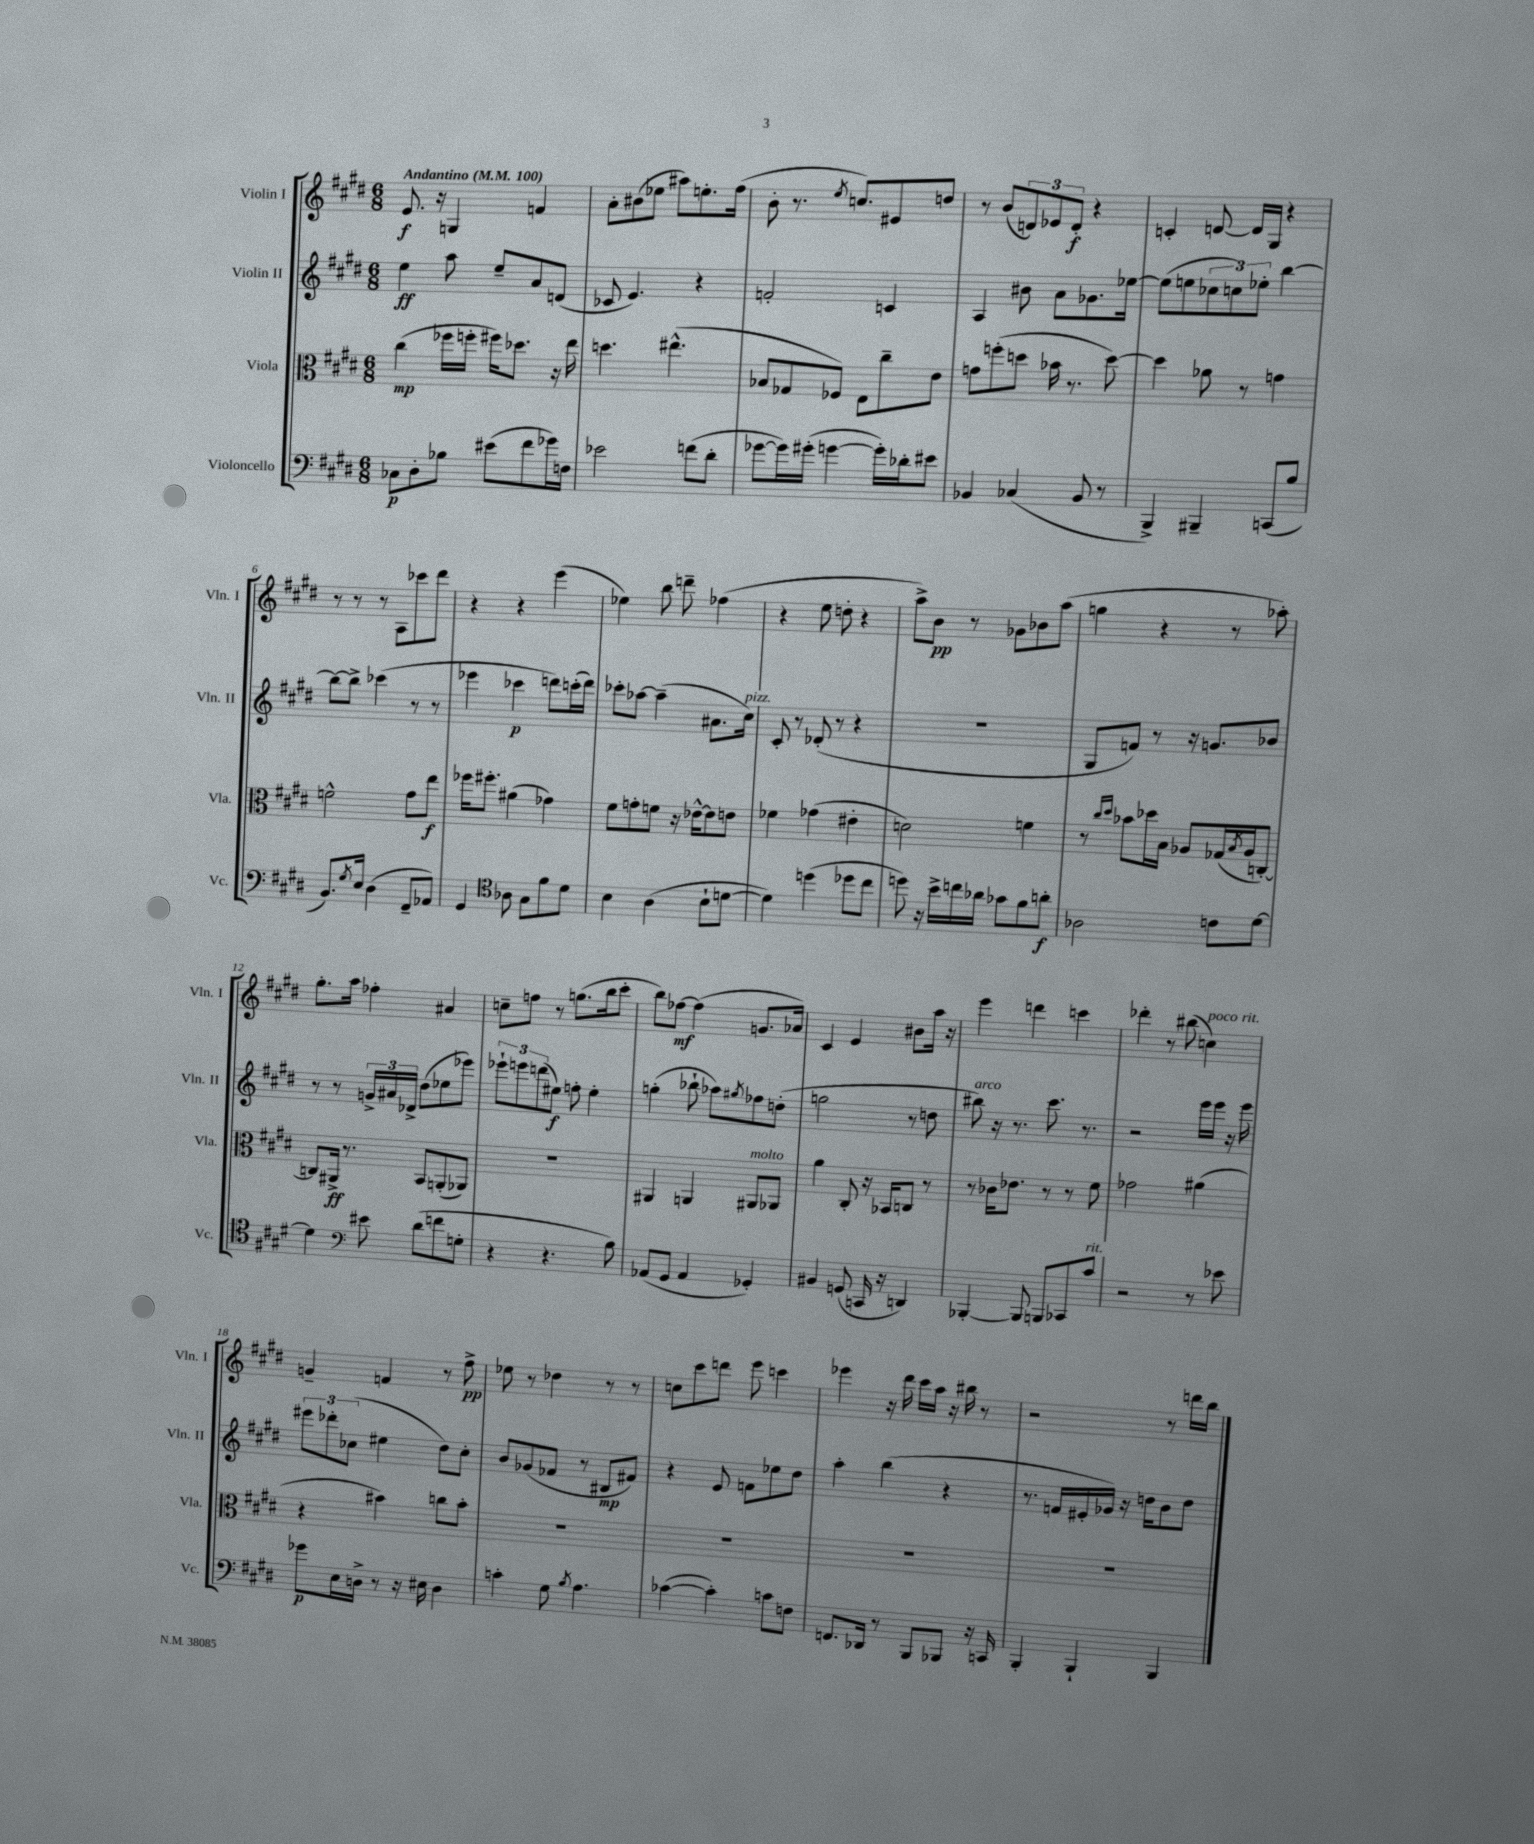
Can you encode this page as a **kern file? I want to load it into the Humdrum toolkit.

**kern	**dynam	**kern	**dynam	**kern	**dynam	**kern	**dynam
*part4	*part4	*part3	*part3	*part2	*part2	*part1	*part1
*staff4	*staff4	*staff3	*staff3	*staff2	*staff2	*staff1	*staff1
*I"Violoncello	*	*I"Viola	*	*I"Violin II	*	*I"Violin I	*
*I'Vc.	*	*I'Vla.	*	*I'Vln. II	*	*I'Vln. I	*
*clefF4	*	*clefC3	*	*clefG2	*	*clefG2	*
*k[f#c#g#d#]	*	*k[f#c#g#d#]	*	*k[f#c#g#d#]	*	*k[f#c#g#d#]	*
*M6/8	*	*M6/8	*	*M6/8	*	*M6/8	*
*MM100	*	*MM100	*	*MM100	*	*MM100	*
=1	=1	=1	=1	=1	=1	=1	=1
!	!	!	!	!	!	!LO:TX:a:B:t=Andantino	!
8C-X\L	p	(4cc#\	mp	4ee\	ff	8.e/	f
8D#'\	.	.	.	.	.	.	.
.	.	.	.	.	.	16r	.
8B-X\J	.	16ff-X\LL	.	8aa\	.	4Gn/	.
.	.	16ffn'\JJ	.	.	.	.	.
(8e#X\L	.	16ff#X\KL)	.	8ee~/L	.	.	.
.	.	8.dd-X\J	.	.	.	.	.
8f#\	.	.	.	8a/	.	4fn/	.
16g-X\L)	.	16r	.	(8dn/J	.	.	.
16Fn\JJ	.	16ee\	.	.	.	.	.
=2	=2	=2	=2	=2	=2	=2	=2
2e-X\	.	4.ddn\	.	8c-X/	.	8a'\L	.
.	.	.	.	4.e/)	.	(8b#X\	.
.	.	.	.	.	.	8ee-X\J	.
.	.	(4.ee#X^^\	.	.	.	8aa#X\L)	.
(8fn\L	.	.	.	4r	.	8.een'\	.
8d#'\J	.	.	.	.	.	.	.
.	.	.	.	.	.	(16ff#\Jk	.
=3	=3	=3	=3	=3	=3	=3	=3
[8g-X\L	.	8B-X/L	.	2fn'/	.	8b'\	.
16g-\L])	.	8G-X/	.	.	.	8.r	.
(16g#X'\JJ	.	.	.	.	.	.	.
[4gn\	.	8F-X/J)	.	.	.	.	.
.	.	.	.	.	.	8qee/	.
.	.	.	.	.	.	8.ccn/L)	.
.	.	8E\L	.	.	.	.	.
16g'\LL])	.	8cc#~\	.	4cn/	.	8e#X/	.
16d-X'\J	.	.	.	.	.	.	.
8e#X\J	.	8e\J	.	.	.	8ddn/J	.
=4	=4	=4	=4	=4	=4	=4	=4
4BB-X/	.	8gn\L	.	4A/	.	8r	.
.	.	(8ffn'\	.	.	.	(8b/L	.
(4C-X/	.	8ddn\J	.	8b#X\	.	12dn/)	.
.	.	.	.	.	.	12e-X/	.
.	.	16b-X\	.	8a\L	.	.	.
.	.	.	.	.	.	12d'/J	f
.	.	8.r	.	.	.	.	.
8BB-/	.	.	.	8.g-X\	.	4r	.
8r	.	[8dd\)	.	.	.	.	.
.	.	.	.	[16ee-X\Jk	.	.	.
=5	=5	=5	=5	=5	=5	=5	=5
4BBB^/)	.	4dd\]	.	(8ee-\L]	.	4cn'/	.
.	.	.	.	8een\	.	.	.
4BBB#X~/	.	8a-X\	.	12cc-X\	.	[8dn/	.
.	.	.	.	12ccn\)	.	.	.
.	.	8r	.	.	.	16d/LL]	.
.	.	.	.	12ee-X'\J	.	.	.
.	.	.	.	.	.	16G#/JJ	.
(8CCn/L	.	4gn\	.	[4bb\	.	4r	.
8B/J	.	.	.	.	.	.	.
!!LO:LB:g=z
=6	=6	=6	=6	=6	=6	=6	=6
8.BB/L)	.	2fn^^\	.	8bb\L_	.	8r	.
.	.	.	.	8bb^\J]	.	8r	.
8qG#/	.	.	.	.	.	.	.
16E/Jk	.	.	.	.	.	.	.
(4D#\	.	.	.	(4ccc-X\	.	8r	.
.	.	.	.	.	.	8A\L	.
8FF#~/L	.	8g#\L	.	8r	.	8ccc-X\	.
8AA-X/J)	.	8ee\J	f	8r	.	8ddd#\J	.
=7	=7	=7	=7	=7	=7	=7	=7
4GG#/	.	16ff-X\KL	.	4eee-X\	.	4r	.
.	.	8.ff#X'\J	.	.	.	.	.
*clefC4	*	*	*	*	*	*	*
8A-X\	.	(4a#X\	.	4ccc-X\	p	4r	.
8G#\L	.	.	.	.	.	.	.
8f#\	.	4g-X\)	.	8dddn\L)	.	(4eee\	.
8d#\J	.	.	.	(16cccn'\L	.	.	.
.	.	.	.	16ddd\JJ)	.	.	.
=8	=8	=8	=8	=8	=8	=8	=8
4B\	.	8f#\L	.	8ccc-X'\L	.	4ee-X\)	.
.	.	8gn'\	.	[8aa-X\J	.	.	.
(4A\	.	8fn\J	.	(4aa-~\]	.	8bb\	.
.	.	16r	.	.	.	8dddn~\	.
.	.	[16e-X^^\KL	.	.	.	.	.
8B`\L	.	8e-\]	.	8.a#X\L	.	(4ff-X\	.
[8dn\J	.	8en\J	.	.	.	.	.
!	!	!	!	!LO:TX:a:i:t=pizz.	!	!	!
.	.	.	.	16cc#\Jk)	.	.	.
=9	=9	=9	=9	=9	=9	=9	=9
4d\])	.	4f-X\	.	8c#'/	.	4r	.
.	.	.	.	8r	.	.	.
(4ddn\	.	(4g-X\	.	(8d-X'/	.	8ee\	.
.	.	.	.	8r	.	8ddn'\	.
8dd-X\L	.	4e#X'\	.	4r	.	4r	.
8cc#\J	.	.	.	.	.	.	.
=10	=10	=10	=10	=10	=10	=10	=10
8ddn\)	.	2dn\)	.	2.r	.	8aa^\L)	.
16r	.	.	.	.	.	8b\J	pp
16b^\LL	.	.	.	.	.	.	.
16ccn\	.	.	.	.	.	8r	.
16a-X\JJ	.	.	.	.	.	.	.
8g-X\L	.	.	.	.	.	8g-X\L	.
8f#\	.	4fn\	.	.	.	8b-X\	.
8an'\J	f	.	.	.	.	(8aa\J	.
=11	=11	=11	=11	=11	=11	=11	=11
2A-X\	.	8r	.	8G#/L	.	4ggn\	.
.	.	16qqcc#/LL	.	.	.	.	.
.	.	16qqdd#/JJ	.	.	.	.	.
.	.	8b-X\L	.	8fn/J)	.	.	.
.	.	16dd-X\L	.	8r	.	4r	.
.	.	16B\JJ	.	.	.	.	.
.	.	8A-X/L	.	16r	.	.	.
.	.	.	.	8.gn/L	.	.	.
8cn\L	.	(16G-X/L	.	.	.	8r	.
.	.	8qB/	.	.	.	.	.
.	.	16A-/J	.	.	.	.	.
[8d#\J	.	[8Cn'/J)	.	8b-X/J	.	8aa-X'\)	.
!!LO:LB:g=z
=12	=12	=12	=12	=12	=12	=12	=12
4d#\]	.	8Cn/L]	.	8r	.	8.gg#'\L	.
.	.	16AA#X^/Jk	ff	8r	.	.	.
.	.	8.r	.	.	.	16aa\Jk	.
*clefF4	*	*	*	*	*	*	*
8e#X\	.	.	.	24gn^/LL	.	4ff-X'\	.
.	.	.	.	24a#X/	.	.	.
.	.	.	.	24d-X^/JJ	.	.	.
(8d#\L	.	8BB/L	.	(8dd#\L	.	.	.
8fn\	.	(8AAn'/	.	8ee-X\	.	4a#X/	.
8Gn'\J	.	8AA-X/J)	.	8eee-X\J)	.	.	.
=13	=13	=13	=13	=13	=13	=13	=13
4r	.	2.r	.	12eee-X`\L	.	8ccn~\L	.
.	.	.	.	12eeen\	.	.	.
.	.	.	.	.	.	8ffn\J	.
.	.	.	.	(12dddn\	.	.	.
4.r	.	.	.	8ee#X\J)	f	8r	.
.	.	.	.	8ffn'\	.	(8.ggn\L	.
.	.	.	.	4ee#'\	.	.	.
.	.	.	.	.	.	16bb\k	.
8B\)	.	.	.	.	.	8ccc#'\J	.
=14	=14	=14	=14	=14	=14	=14	=14
(8AA-X/L	.	4AA#X/	.	(4ggn'\	.	8bb\L)	.
8GG#/J	.	.	.	.	.	[8ff-X\J	mf
4AA-/	.	4AAn/	.	8bb-X`\	.	(4ff-\]	.
.	.	.	.	8aa-X\L)	.	.	.
.	.	.	.	8qgg#X/	.	.	.
!	!	!LO:TX:a:i:t=molto	!	!	!	!	!
4GG-X'/)	.	8AA#X/L	.	8ff-X\	.	8.gn/L	.
.	.	8AA-X/J	.	(8ddn'\J	.	.	.
.	.	.	.	.	.	16a-X/Jk)	.
=15	=15	=15	=15	=15	=15	=15	=15
4BB#X/	.	4a\	.	2ggn\	.	4c#/	.
(8GGn/	.	8C#'/	.	.	.	4e/	.
16CCn/	.	16r	.	.	.	.	.
16r	.	16BB-X/KL	.	.	.	.	.
4DDn/)	.	8Cn/J	.	8r	.	8b#X\L	.
.	.	8r	.	8ddn\	.	16aa\Jk	.
.	.	.	.	.	.	16r	.
=16	=16	=16	=16	=16	=16	=16	=16
!	!	!	!	!LO:TX:a:i:t=arco	!	!	!
[4BBB-X'/	.	8r	.	8bb#X\)	.	4eee\	.
.	.	16c-X\KL	.	16r	.	.	.
.	.	8.e-X\J	.	8.r	.	.	.
8BBB-/]	.	.	.	.	.	4dddn\	.
8BBBn/L	.	8r	.	8.ccc#\	.	.	.
8CC-X/	.	8r	.	.	.	4cccn\	.
.	.	.	.	8.r	.	.	.
!LO:TX:a:i:t=rit.	!	!	!	!	!	!	!
8c#/J	.	8f#\	.	.	.	.	.
=17	=17	=17	=17	=17	=17	=17	=17
2r	.	2g-X\	.	2r	.	4ddd-X'\	.
.	.	.	.	.	.	8r	.
.	.	.	.	.	.	(8bb#X\	.
!	!	!	!	!	!	!LO:TX:a:i:t=poco rit.	!
8r	.	(4a#X\	.	16eee\LL	.	4ccn\)	.
.	.	.	.	16eee\JJ	.	.	.
8e-X\	.	.	.	16r	.	.	.
.	.	.	.	16eee\	.	.	.
!!LO:LB:g=z
=18	=18	=18	=18	=18	=18	=18	=18
8g-X\L	p	4r	.	12eee#X\L	.	4gn~/	.
.	.	.	.	12ddd-X'\	.	.	.
16E\L	.	.	.	.	.	.	.
.	.	.	.	(12cc-X\J	.	.	.
16Dn^\JJ	.	.	.	.	.	.	.
8r	.	4b#X\)	.	4ee#X\	.	4fn/	.
16r	.	.	.	.	.	.	.
16E#X\	.	.	.	.	.	.	.
4D\	.	8ccn\L	.	8dd#\L)	.	8r	.
.	.	8b#'\J	.	8cc-'\J	.	8ff#^\	pp
=19	=19	=19	=19	=19	=19	=19	=19
4cn'\	.	2.r	.	8b/L	.	8ee-X\	.
.	.	.	.	(8g-X/	.	8r	.
8G#\	.	.	.	8f-X/J	.	4dd-X\	.
8qB/	.	.	.	.	.	.	.
4.A\	.	.	.	8r	.	.	.
.	.	.	.	8B#X/L	mp	8r	.
.	.	.	.	8f#X/J)	.	8r	.
=20	=20	=20	=20	=20	=20	=20	=20
([4c-X\	.	2.r	.	4r	.	8ccn\L	.
.	.	.	.	.	.	8ccc#\	.
4c-'\])	.	.	.	8e/	.	8dddn\J	.
.	.	.	.	8fn\L	.	8eee\	.
8cn\L	.	.	.	8ee-X\	.	4cccn\	.
8Fn\J	.	.	.	8dd#\J	.	.	.
=21	=21	=21	=21	=21	=21	=21	=21
8.FFn/L	.	2.r	.	4aa'\	.	4eee-X\	.
16DD-X/Jk	.	.	.	.	.	.	.
8r	.	.	.	(4bb\	.	16r	.
.	.	.	.	.	.	16ddd#\	.
8BBB/L	.	.	.	.	.	16ccc#\LL	.
.	.	.	.	.	.	16aa\JJ	.
8BBB-X/J	.	.	.	4r	.	16r	.
.	.	.	.	.	.	16bb#X\	.
16r	.	.	.	.	.	8r	.
16CCn/	.	.	.	.	.	.	.
=22	=22	=22	=22	=22	=22	=22	=22
4BBB'/	.	2.r	.	8.r	.	2r	.
.	.	.	.	16fn/LL	.	.	.
4BBB`/	.	.	.	16e#X'/	.	.	.
.	.	.	.	16g-X/JJ)	.	.	.
.	.	.	.	16r	.	.	.
.	.	.	.	16ddn\KL	.	.	.
4BBB/	.	.	.	8b\	.	8r	.
.	.	.	.	8dd\J	.	16dddn\LL	.
.	.	.	.	.	.	16bb\JJ	.
==	==	==	==	==	==	==	==
*-	*-	*-	*-	*-	*-	*-	*-
